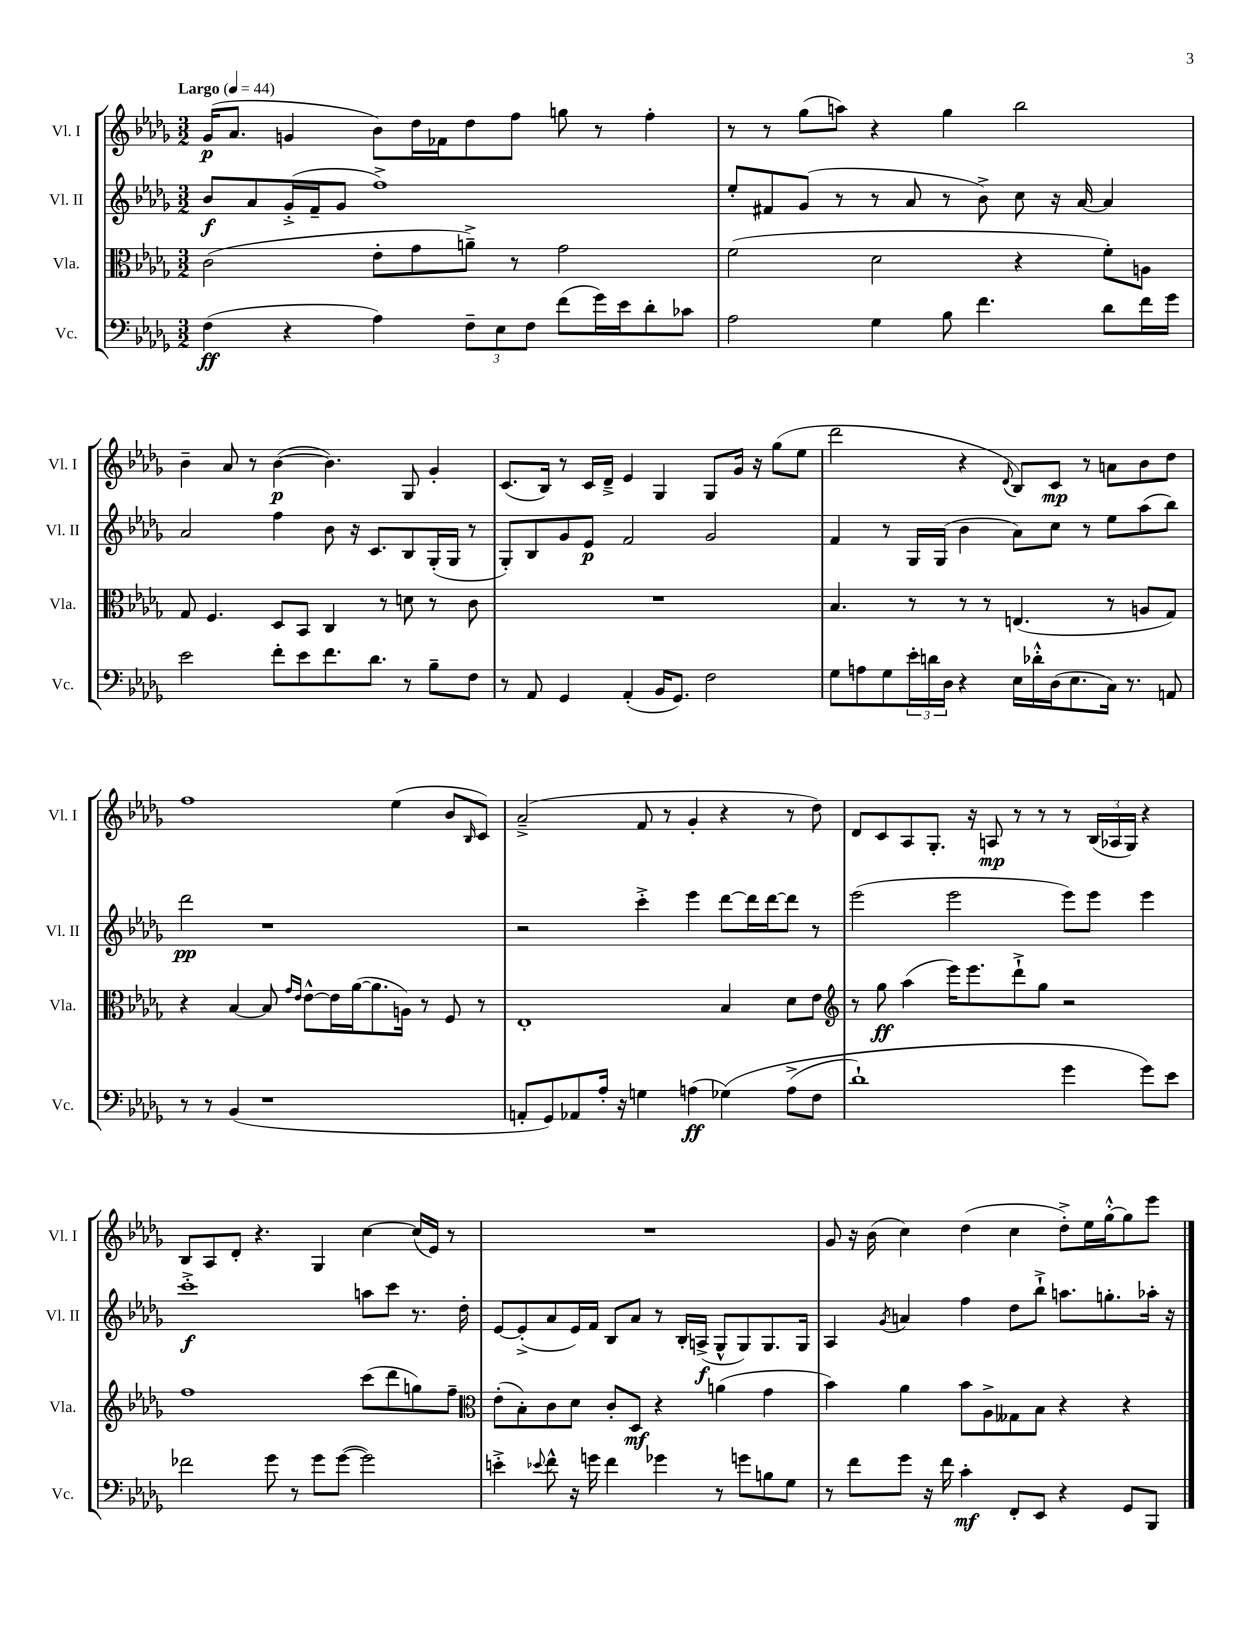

**kern	**dynam	**kern	**dynam	**kern	**dynam	**kern	**dynam
*part4	*part4	*part3	*part3	*part2	*part2	*part1	*part1
*staff4	*staff4	*staff3	*staff3	*staff2	*staff2	*staff1	*staff1
*I"Vc.	*	*I"Vla.	*	*I"Vl. II	*	*I"Vl. I	*
*I'Vc.	*	*I'Vla.	*	*I'Vl. II	*	*I'Vl. I	*
*clefF4	*	*clefC3	*	*clefG2	*	*clefG2	*
*k[b-e-a-d-g-]	*	*k[b-e-a-d-g-]	*	*k[b-e-a-d-g-]	*	*k[b-e-a-d-g-]	*
*M3/2	*	*M3/2	*	*M3/2	*	*M3/2	*
*MM44	*	*MM44	*	*MM44	*	*MM44	*
=1	=1	=1	=1	=1	=1	=1	=1
!	!	!	!	!	!	!LO:TX:a:B:t=Largo	!
(4F\	ff	(2c\	.	8b-/L	f	(16g-/KL	p
.	.	.	.	.	.	8.a-/J	.
.	.	.	.	8a-/	.	.	.
4r	.	.	.	(16g-'^/L	.	4gn/	.
.	.	.	.	16f~/J	.	.	.
.	.	.	.	8g-/J	.	.	.
4A-\)	.	8e-'\L	.	1ff^)	.	8b-\L)	.
.	.	8g-\	.	.	.	16dd-\L	.
.	.	.	.	.	.	16f-X\J	.
12F~\L	.	8an~^\J)	.	.	.	8dd-\	.
12E-\	.	.	.	.	.	.	.
.	.	8r	.	.	.	8ff\J	.
12F\J	.	.	.	.	.	.	.
(8f\L	.	2g-\	.	.	.	8ggn\	.
16g-\L)	.	.	.	.	.	8r	.
16e-\J	.	.	.	.	.	.	.
8d-'\	.	.	.	.	.	4ff'\	.
8c-X\J	.	.	.	.	.	.	.
=2	=2	=2	=2	=2	=2	=2	=2
2A-\	.	(2f\	.	8ee-'/L	.	8r	.
.	.	.	.	8f#X/	.	8r	.
.	.	.	.	(8g-/J	.	(8gg-\L	.
.	.	.	.	8r	.	8aan\J)	.
4G-\	.	2d-\	.	8r	.	4r	.
.	.	.	.	8a-/	.	.	.
8B-\	.	.	.	8r	.	4gg-\	.
4.f\	.	.	.	8b-^\)	.	.	.
.	.	4r	.	8cc\	.	2bb-\	.
.	.	.	.	16r	.	.	.
.	.	.	.	[16a-/	.	.	.
8d-\L	.	8f'\L)	.	4a-/]	.	.	.
16f\L	.	8An\J	.	.	.	.	.
16g-\JJ	.	.	.	.	.	.	.
!!LO:LB:g=z
=3	=3	=3	=3	=3	=3	=3	=3
2e-\	.	8G-/	.	2a-/	.	4b-~\	.
.	.	4.F/	.	.	.	.	.
.	.	.	.	.	.	8a-/	.
.	.	.	.	.	.	8r	.
8f'\L	.	8D-/L	.	4ff\	.	([4b-\	p
8e-\	.	8BB-/J	.	.	.	.	.
8.f\	.	4C/	.	8b-\	.	4.b-\])	.
.	.	.	.	16r	.	.	.
8.d-\J	.	.	.	8.c/L	.	.	.
.	.	8r	.	.	.	.	.
8r	.	8dn\	.	8B-/	.	8G-/	.
8B-~\L	.	8r	.	(16G-'/L	.	4g-'/	.
.	.	.	.	16G-/JJ	.	.	.
8F\J	.	8c\	.	8r	.	.	.
=4	=4	=4	=4	=4	=4	=4	=4
8r	.	1.r	.	8G-'/L)	.	(8.c/L	.
8AA-/	.	.	.	8B-/	.	.	.
.	.	.	.	.	.	16B-/Jk)	.
4GG-/	.	.	.	8g-/	.	8r	.
.	.	.	.	8e-/J	p	16c/LL	.
.	.	.	.	.	.	16d-~^/JJ	.
(4AA-'/	.	.	.	2f/	.	4e-/	.
16BB-/KL	.	.	.	.	.	4G-/	.
8.GG-/J)	.	.	.	.	.	.	.
2F\	.	.	.	2g-/	.	8G-/L	.
.	.	.	.	.	.	16g-/Jk	.
.	.	.	.	.	.	16r	.
.	.	.	.	.	.	(8gg-\L	.
.	.	.	.	.	.	8ee-\J	.
=5	=5	=5	=5	=5	=5	=5	=5
8G-\L	.	4.B-/	.	4f/	.	2ddd-\	.
8An\	.	.	.	.	.	.	.
8G-\	.	.	.	8r	.	.	.
24e-'\L	.	8r	.	16G-/LL	.	.	.
24dn\	.	.	.	.	.	.	.
.	.	.	.	(16G-/JJ	.	.	.
24D-\JJ	.	.	.	.	.	.	.
4r	.	8r	.	4b-\	.	4r	.
.	.	8r	.	.	.	.	.
.	.	.	.	.	.	8qqd-/	.
16E-\LL	.	(4.En/	.	8a-\L)	.	8B-/L)	.
16d-X'^^\	.	.	.	.	.	.	.
(16D-\J	.	.	.	8cc\J	.	8c/J	mp
8.E-\	.	.	.	.	.	.	.
.	.	.	.	8r	.	8r	.
16C\Jk)	.	8r	.	8ee-\L	.	8an\L	.
8.r	.	.	.	.	.	.	.
.	.	8An/L	.	(8aa-\	.	8b-\	.
8AAn/	.	8G-/J)	.	8bb-\J)	.	8dd-\J	.
!!LO:LB:g=z
=6	=6	=6	=6	=6	=6	=6	=6
8r	.	4r	.	2ddd-\	pp	1ff	.
8r	.	.	.	.	.	.	.
(4BB-/	.	[4B-/	.	.	.	.	.
1r	.	8B-/]	.	1r	.	.	.
.	.	16qqg-/LL	.	.	.	.	.
.	.	16qqe-/JJ	.	.	.	.	.
.	.	[8e-^^\L	.	.	.	.	.
.	.	16e-\L]	.	.	.	.	.
.	.	([16a-\J	.	.	.	.	.
.	.	8.a-\]	.	.	.	.	.
.	.	.	.	.	.	(4ee-\	.
.	.	16An\Jk)	.	.	.	.	.
.	.	8r	.	.	.	.	.
.	.	8F/	.	.	.	8b-/L	.
.	.	.	.	.	.	16qqB-/	.
.	.	8r	.	.	.	8c/J)	.
=7	=7	=7	=7	=7	=7	=7	=7
8AAn'/L	.	1E-'	.	2r	.	(2a-~^/	.
8GG-/)	.	.	.	.	.	.	.
8AA-X/	.	.	.	.	.	.	.
16A-'/Jk	.	.	.	.	.	.	.
16r	.	.	.	.	.	.	.
4Gn\	.	.	.	4ccc'^\	.	8f/	.
.	.	.	.	.	.	8r	.
(4An\	ff	.	.	4eee-\	.	4g-'/	.
(4G-X\)	.	4B-/	.	[8ddd-\L	.	4r	.
.	.	.	.	16ddd-\L]	.	.	.
.	.	.	.	[16ddd-\J	.	.	.
(8A^\L	.	8d-\L	.	8ddd-\J]	.	8r	.
8F\J	.	8e-\J	.	8r	.	8dd-\)	.
=8	=8	=8	=8	=8	=8	=8	=8
*	*	*clefG2	*	*	*	*	*
1d-`)	.	8r	.	(2eee-\	.	8d-/L	.
.	.	8gg-\	ff	.	.	8c/	.
.	.	(4aa-\	.	.	.	8A-/	.
.	.	.	.	.	.	8.G-'/J	.
.	.	16eee-\KL)	.	2eee-\	.	.	.
.	.	8.eee-\	.	.	.	16r	.
.	.	.	.	.	.	8An/	mp
.	.	8ddd-`^\	.	.	.	8r	.
.	.	8gg-\J	.	.	.	8r	.
4g-\	.	2r	.	8eee-\L)	.	8r	.
.	.	.	.	8eee-\J	.	(24B-/LL	.
.	.	.	.	.	.	24A-X/	.
.	.	.	.	.	.	24G-/JJ)	.
8g-\L)	.	.	.	4eee-\	.	4r	.
8e-\J	.	.	.	.	.	.	.
!!LO:LB:g=z
=9	=9	=9	=9	=9	=9	=9	=9
2f-X\	.	1ff	.	1ccc'^	f	8B-/L	.
.	.	.	.	.	.	8A-/	.
.	.	.	.	.	.	8d-'/J	.
.	.	.	.	.	.	4.r	.
8g-\	.	.	.	.	.	.	.
8r	.	.	.	.	.	.	.
8g-\L	.	.	.	.	.	4G-/	.
([8g-\J	.	.	.	.	.	.	.
2g-\])	.	(8ccc\L	.	8aan\L	.	[4cc\	.
.	.	8ddd-\	.	8ccc\J	.	.	.
.	.	8ggn\)	.	8.r	.	(16cc/LL]	.
.	.	.	.	.	.	16e-/JJ)	.
.	.	8ff~\J	.	.	.	8r	.
.	.	.	.	16dd-'\	.	.	.
=10	=10	=10	=10	=10	=10	=10	=10
*	*	*clefC3	*	*	*	*	*
4en'^\	.	(8e-'\L	.	[8e-/L	.	1.r	.
.	.	8B-'\)	.	(8e-'^/]	.	.	.
8qqe-X/	.	.	.	.	.	.	.
8f^^\	.	8c\	.	8a-/	.	.	.
16r	.	8d-\J	.	16e-/L)	.	.	.
16gn\	.	.	.	16f/JJ	.	.	.
4f\	.	8c'/L	.	8B-/L	.	.	.
.	.	8D-/J	mf	8a-/J	.	.	.
4g-X\	.	4r	.	8r	.	.	.
.	.	.	.	16B-'/LL	.	.	.
.	.	.	.	(16An^/JJ	f	.	.
8r	.	(4an\	.	8G-^^/L	.	.	.
8gn\L	.	.	.	8G-/)	.	.	.
8Bn\	.	4g-\	.	8.G-/	.	.	.
8G-\J	.	.	.	.	.	.	.
.	.	.	.	16G-/Jk	.	.	.
=11	=11	=11	=11	=11	=11	=11	=11
8r	.	4b-\)	.	4A-/	.	8g-/	.
8f\L	.	.	.	.	.	16r	.
.	.	.	.	.	.	(16b-\	.
.	.	.	.	8qg-/	.	.	.
8g-\J	.	4a-\	.	4an/	.	4cc\)	.
16r	.	.	.	.	.	.	.
16f\	.	.	.	.	.	.	.
4c'\	mf	8b-\L	.	4ff\	.	(4dd-\	.
.	.	8A-^\	.	.	.	.	.
8FF'/L	.	8G--X\	.	8dd-\L	.	4cc\	.
8EE-/J	.	8B-\J	.	8bb-`^\J	.	.	.
4r	.	4r	.	8.aan\L	.	8dd-'^\L)	.
.	.	.	.	.	.	16ee-\L	.
.	.	.	.	8.ggn'\	.	[16gg-'^^\J	.
8GG-/L	.	4r	.	.	.	8gg-\]	.
8BBB-/J	.	.	.	16aa-X'\Jk	.	8eee-\J	.
.	.	.	.	16r	.	.	.
==	==	==	==	==	==	==	==
*-	*-	*-	*-	*-	*-	*-	*-
